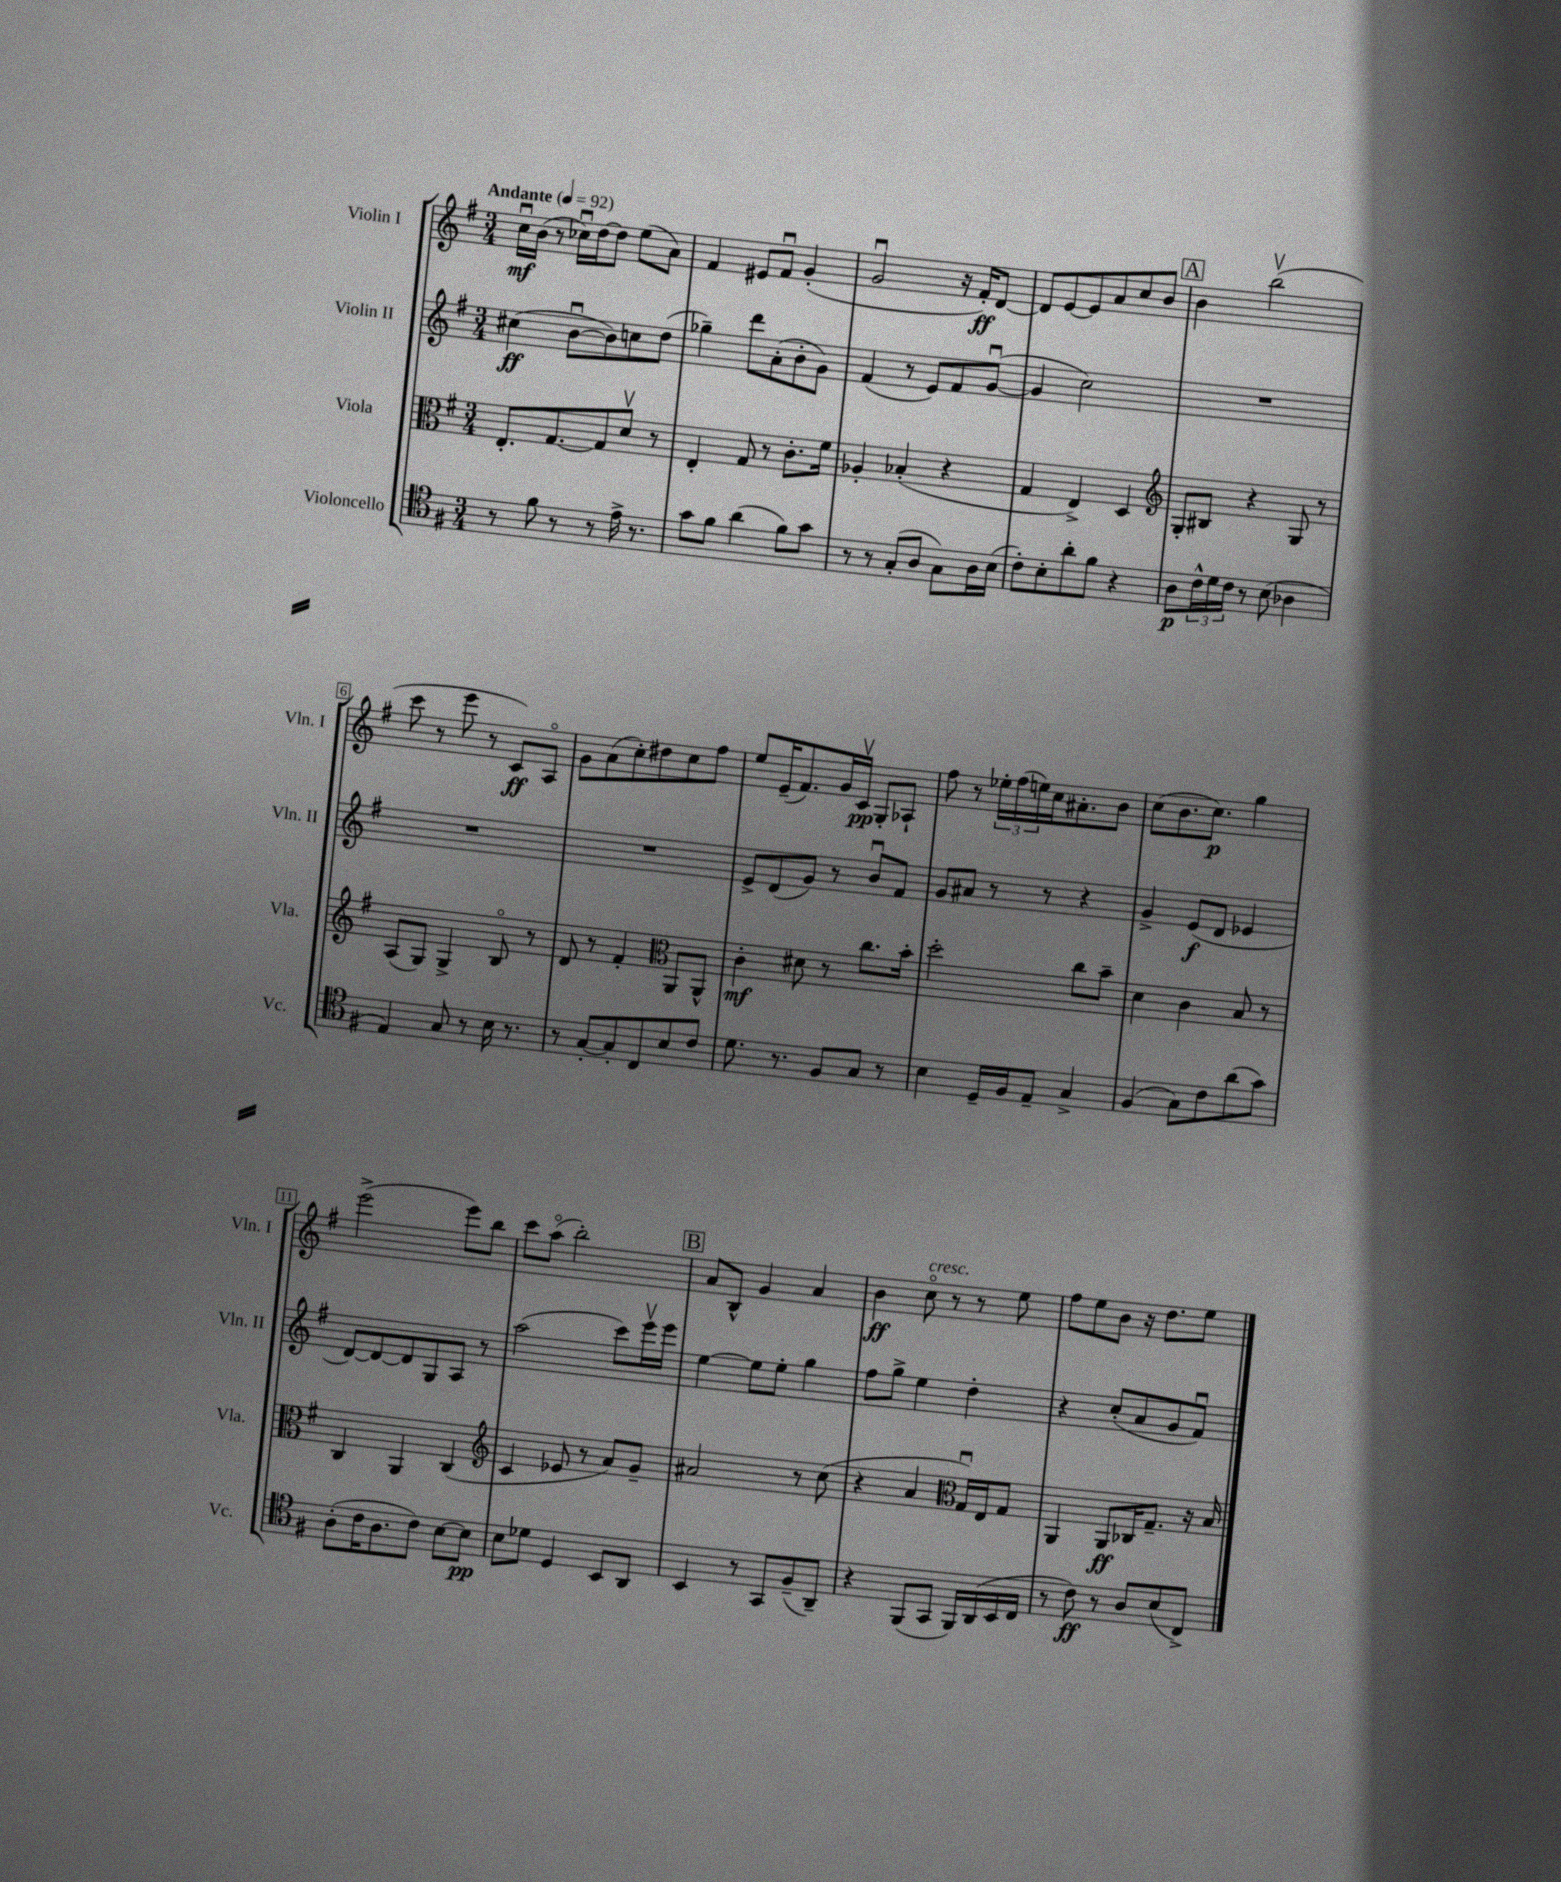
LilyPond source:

<<
\new StaffGroup <<
\new Staff = "s0" \with { instrumentName = "Violin I" shortInstrumentName = "Vln. I" } {
    \clef treble \key g \major \numericTimeSignature \time 3/4 \tempo "Andante" 4 = 92
    c''16\downbow\mf b'16( r8 ces''16\downbow) d''16~ d''8 e''8( a'8) |
    fis'4 eis'8 fis'8\downbow g'4-.( |
    g'2\downbow r16 fis'16-.\ff) d'8~ |
    d'8 e'8~ e'8 a'8 c''8 b'8 |
    \mark \markup { \box "A" } b'4 b''2\upbow( |
    c'''8 r8 e'''8 r8 c'8\ff) a8\flageolet |
    g'8 a'8( c''8-.) dis''8 c''8 fis''8 |
    e''8 e'16--( fis'8.) g'16 c'16\upbow\pp g8-. aes8-! |
    fis''8 r8 \tuplet 3/2 { ees''16-. fis''16( e''16) } c''16 ais'8.-. b'8 |
    c''8( b'8. c''8.\p) g''4 |
    e'''2->( e'''8) b''8 |
    c'''8 a''8\flageolet( b''2-.) |
    \mark \markup { \box "B" } a'8 b8-^ g'4 a'4 |
    b'4\ff c''8\flageolet^\markup { \italic "cresc." } r8 r8 e''8 |
    fis''8 e''8 b'8 r16 d''8. e''8 \bar "|." |
}
\new Staff = "s1" \with { instrumentName = "Violin II" shortInstrumentName = "Vln. II" } {
    \clef treble \key g \major \numericTimeSignature \time 3/4
    cis''4\ff( b'8~\downbow b'8) c''8 d''8( |
    ges''4--) d'''8 a'8-.( b'8-. g'8) |
    fis'4( r8 e'8) fis'8 g'8~\downbow( |
    g'4 c''2) |
    \mark \markup { \box "A" } R2. |
    R2. |
    R2. |
    e'8-> d'8( g'8) r8 b'8\downbow fis'8 |
    g'8 ais'8 r8 r8 r4 |
    g'4-> e'8\f( d'8 ees'4 |
    d'8~) d'8~ d'8 g8 a8 r8 |
    a''2( c'''8) e'''16\upbow e'''16 |
    \mark \markup { \box "B" } e''4~ e''8 e''8-. g''4 |
    fis''8 g''8-> e''4 d''4-. |
    r4 c''8-.( a'8 g'8 fis'8\downbow) \bar "|." |
}
\new Staff = "s2" \with { instrumentName = "Viola" shortInstrumentName = "Vla." } {
    \clef alto \key g \major \numericTimeSignature \time 3/4
    e8.-. g8.~ g8 d'8\upbow r8 |
    e4-. g8 r8 c'8.-. fis'16 |
    aes4-. bes4-.( r4 |
    g4 e4->) d4 |
    \mark \markup { \box "A" } \clef treble g8-. bis8 r4 g8 r8 |
    a8( g8) g4-> b8\flageolet r8 |
    d'8 r8 fis'4-. \clef alto a,8 a,8-^ |
    c'4-.\mf dis'8 r8 c''8. b'16-. |
    d''2-. c''8 b'8-- |
    d'4 c'4 b8 r8 |
    c4 a,4 c4( |
    \clef treble c'4 ees'8 r8 a'8) g'8-- |
    \mark \markup { \box "B" } ais'2 r8 c''8( |
    r4 a'4 \clef alto g16\downbow) e16 g8 |
    a,4 a,8\ff ces16 g8.-- r16 b16 \bar "|." |
}
\new Staff = "s3" \with { instrumentName = "Violoncello" shortInstrumentName = "Vc." } {
    \clef tenor \key g \major \numericTimeSignature \time 3/4
    r8 fis'8 r8 r8 e'16-> r8. |
    g'8 fis'8 a'4( fis'8) g'8 |
    r8 r8 g8-.( a8 g8) a16 b16( |
    c'8-.) b8-. a'8-. fis'8 r4 |
    \mark \markup { \box "A" } a8\p \tuplet 3/2 { c'16-^ d'16 c'16 } r8 b8( aes4 |
    e4) g8 r8 b16 r8. |
    r8 g8~-. g8-. c8 b8 c'8 |
    d'8. r8. fis8 g8 r8 |
    b4 d16-- fis16 e8-- g4-> |
    fis4( g8) c'8 a'8( g'8) |
    a8-.( c'16 a8. c'8) b8~ b8\pp |
    b8 des'8 d4 b,8 a,8 |
    \mark \markup { \box "B" } b,4 r8 g,8 fis8--( a,8--) |
    r4 fis,8( g,8 fis,16) a,16( b,16 c16 |
    r8 c'8\ff) r8 a8 b8( c8->) \bar "|." |
}
>>
>>
\layout { \context { \Score \override BarNumber.stencil = #(make-stencil-boxer 0.1 0.3 ly:text-interface::print) } }
